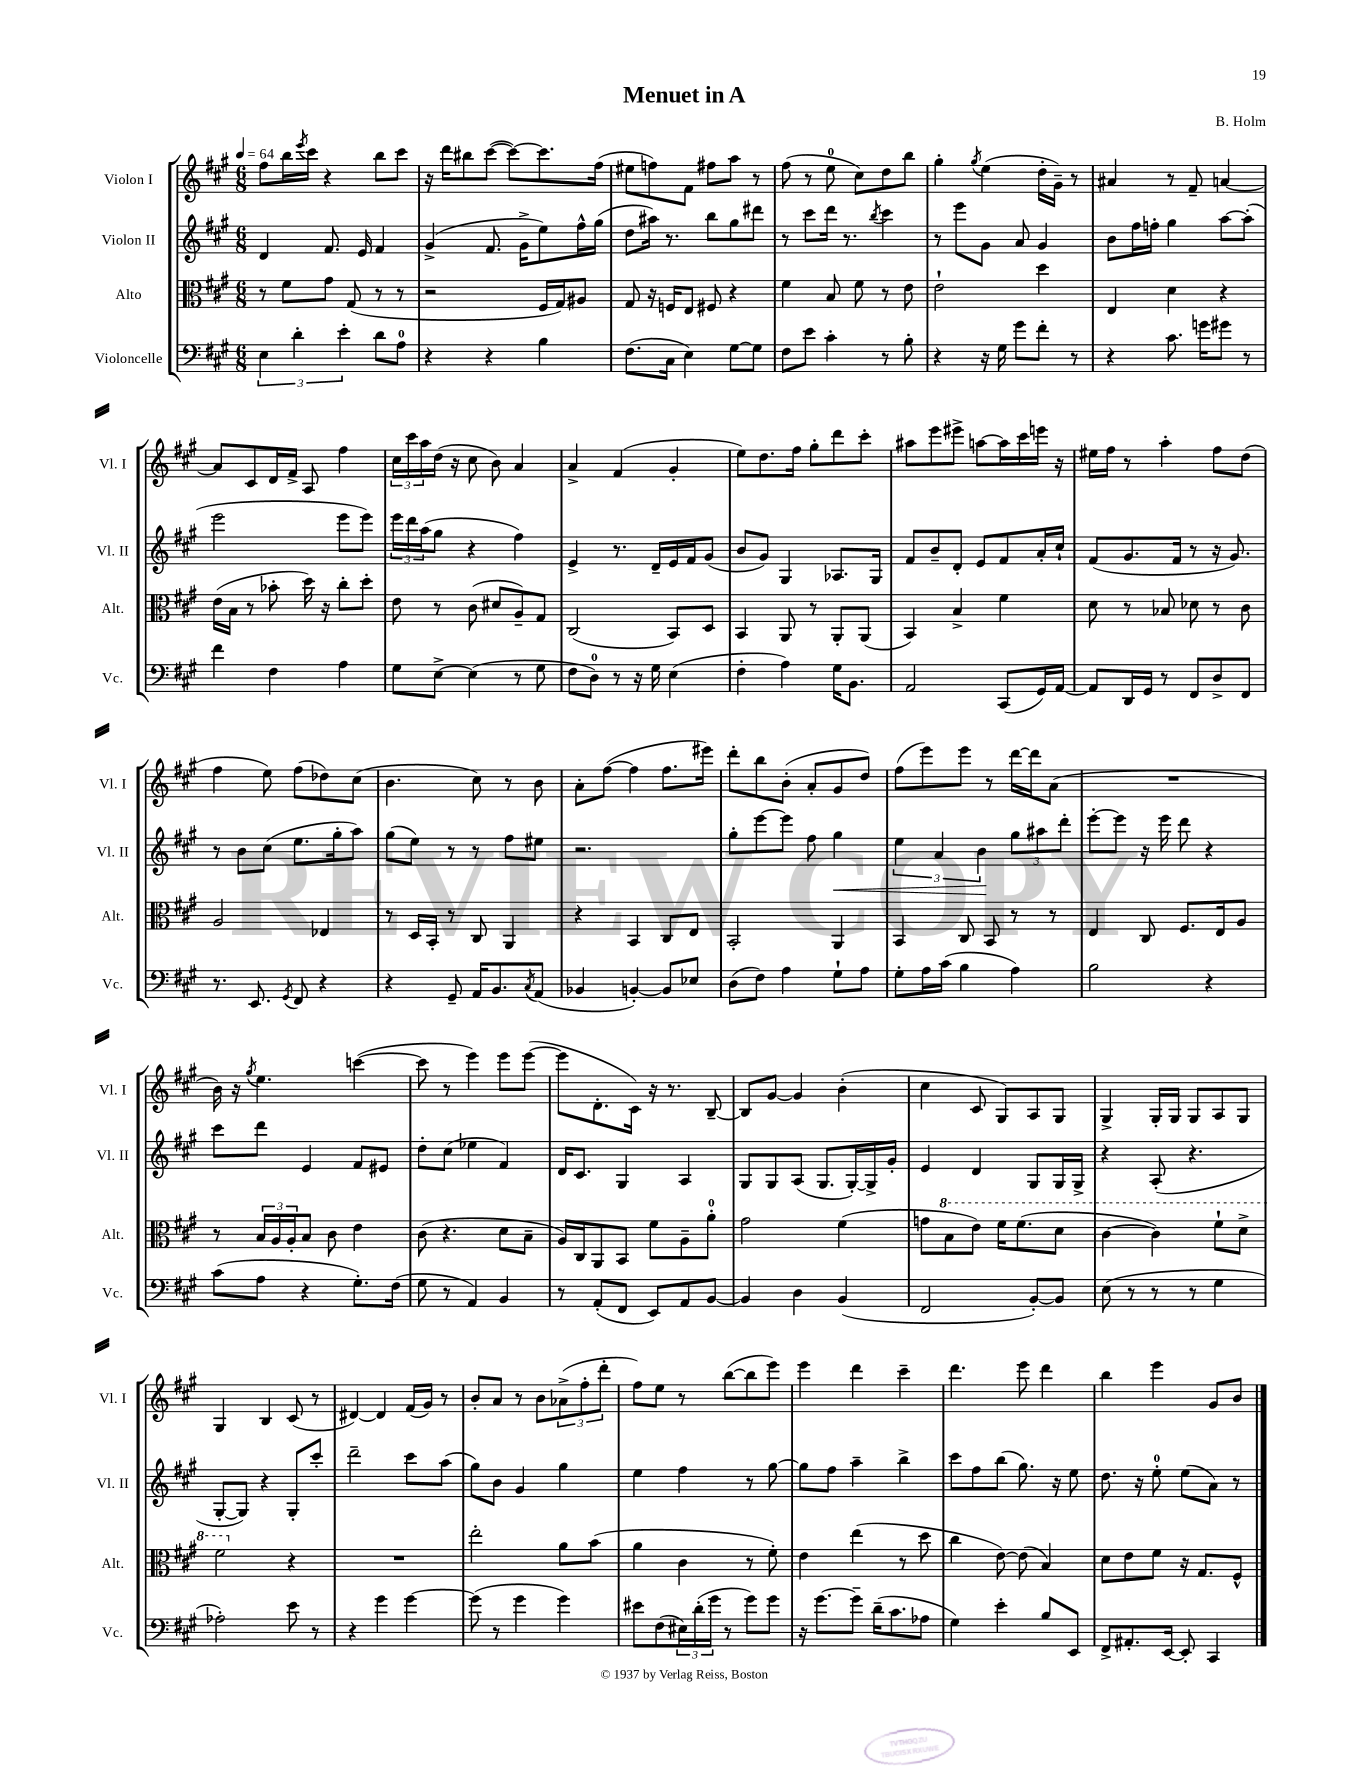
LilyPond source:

\header { title = "Menuet in A" composer = "B. Holm" }
<<
\new StaffGroup <<
\new Staff = "s0" \with { instrumentName = "Violon I" shortInstrumentName = "Vl. I" } {
    \clef treble \key a \major \numericTimeSignature \time 6/8 \tempo 4 = 64
    fis''8 b''16 \acciaccatura { e'''8 } cis'''16 r4 b''8 cis'''8 |
    r16 d'''16 bis''8 cis'''8~( cis'''8~) cis'''8. fis''16( |
    eis''8 f''8) fis'8 fis''8 a''8 r8 |
    fis''8( r8 e''8-0 cis''8) d''8 b''8 |
    gis''4-. \acciaccatura { gis''8 } e''4( d''16-. gis'16--) r8 |
    ais'4 r8 fis'8-- a'4~ |
    a'8 cis'8 d'16 fis'16-> a8 fis''4 |
    \tuplet 3/2 { cis''16 cis'''16 a''16 } d''16( r16 cis''8 b'8) a'4 |
    a'4-> fis'4( gis'4-. |
    e''8) d''8. fis''16 gis''8-. d'''8 cis'''8-. |
    ais''8 e'''8 eis'''8-> a''8~ a''16 cis'''16 e'''16 r16 |
    eis''16 fis''16 r8 a''4-. fis''8 d''8( |
    fis''4 e''8) fis''8( des''8) cis''8( |
    b'4. cis''8) r8 b'8 |
    a'8-. fis''8~( fis''4 fis''8. eis'''16) |
    d'''8-. b''8 b'8-.( a'8-. gis'8 d''8) |
    fis''8( e'''8) e'''8 r8 d'''16~ d'''16 a'8( |
    R2. |
    b'16) r16 \acciaccatura { gis''8 } e''4. c'''4~( |
    c'''8 r8 e'''4) e'''8 e'''8~( |
    e'''8 d'8.-. cis'16) r16 r8. b8~-- |
    b8 gis'8~ gis'4 b'4-.( |
    cis''4 cis'8 gis8) a8 gis8 |
    gis4-> gis16-. gis16 gis8 a8 gis8 |
    gis4 b4 cis'8( r8 |
    dis'4~) dis'4 fis'16( gis'16) r8 |
    b'8-. a'8 r8 b'8 \tuplet 3/2 { aes'8->( fis''8-. d'''8-. } |
    fis''8) e''8 r8 b''8~( b''8 e'''8) |
    e'''4 d'''4 cis'''4-- |
    d'''4. e'''8 d'''4 |
    b''4 e'''4 gis'8 b'8 \bar "|." |
}
\new Staff = "s1" \with { instrumentName = "Violon II" shortInstrumentName = "Vl. II" } {
    \clef treble \key a \major \numericTimeSignature \time 6/8
    d'4 fis'8. e'16 fis'4 |
    gis'4->( fis'8. gis'16-> e''8) fis''16-^ gis''16( |
    d''8 ais''16) r8. b''8 gis''8 dis'''8 |
    r8 cis'''8 d'''16 r8. \acciaccatura { b''8 } cis'''4 |
    r8 e'''8 gis'8 a'8 gis'4 |
    b'8 fis''16 f''16-. gis''4 a''8~ a''8-.( |
    e'''2 e'''8 e'''8) |
    \tuplet 3/2 { e'''16 d'''16 a''16( } gis''8 r4 fis''4) |
    e'4-> r8. d'16-- e'16 fis'16 gis'8( |
    b'8 gis'8) gis4 aes8. gis16 |
    fis'8 b'8-- d'8-. e'8 fis'8 a'16-. cis''16-! |
    fis'8( gis'8. fis'16 r8 r16 gis'8.) |
    r8 b'8 cis''8( e''8. gis''16-. a''8) |
    gis''8( e''8) r8 r8 fis''8 eis''8 |
    r2. |
    gis''8-. e'''8~ e'''8 fis''8 gis''4\< |
    \tuplet 3/2 { e''4 a'4 b'4\! } \tuplet 3/2 { gis''8 ais''8 d'''8-. } |
    e'''8~-. e'''8 r16 e'''16 d'''8 r4 |
    cis'''8 d'''8 e'4 fis'8 eis'8 |
    d''8-. cis''8( ees''4 fis'4) |
    d'16 cis'8. gis4 a4 |
    gis8 gis8 a8( gis8. gis16~-.) gis16-> gis'16-. |
    e'4 d'4 gis8 gis16 gis16-> |
    r4 a8-.( r4. |
    gis8~-. gis8) r4 gis8-. cis'''8-. |
    d'''2-- cis'''8 a''8( |
    gis''8) b'8 gis'4 gis''4 |
    e''4 fis''4 r8 gis''8~ |
    gis''8 fis''8 a''4-- b''4-> |
    cis'''8 fis''8 b''8( gis''8.) r16 e''8 |
    d''8. r16 e''8-0-. e''8( a'8) r8 \bar "|." |
}
\new Staff = "s2" \with { instrumentName = "Alto" shortInstrumentName = "Alt." } {
    \clef alto \key a \major \numericTimeSignature \time 6/8
    r8 fis'8 gis'8 gis8( r8 r8 |
    r2 fis16 gis16) ais8 |
    gis8 r16 f16 e8 fis8 r4 |
    fis'4 b8 fis'8 r8 e'8 |
    e'2-! d''4 |
    e4 d'4 r4 |
    e'16( b16 r8 bes'8-. d''16) r16 cis''8-. d''8-. |
    e'8 r8 cis'8( dis'8 a8--) gis8 |
    cis2( b,8) d8 |
    b,4 a,8 r8 a,8-. a,8( |
    b,4) b4-> fis'4 |
    d'8 r8 bes8 des'8 r8 cis'8 |
    a2 ees4 |
    r8 d16 b,16-. r8 cis8 a,4 |
    r4 b,4 cis8 e8 |
    b,2-. a,4 |
    b,4 cis8 b,8 r8 r8 |
    e4 cis8 fis8. e16 a8 |
    r8 \tuplet 3/2 { b16 a16 a16-. } b8 cis'8 e'4 |
    cis'8( r4. d'8 b8-- |
    a16) cis16 a,8 b,8 fis'8 a8-- a'8-0-. |
    gis'2 fis'4( |
    g'8 \ottava #1 b'8 e''8) fis''16 fis''8.( d''8 |
    cis''4~ cis''4) fis''8-! d''8-> |
    fis''2 \ottava #0 r4 |
    R2. |
    e''2-. a'8 b'8( |
    a'4 cis'4 r8 fis'8-.) |
    e'4 e''4( r8 d''8 |
    cis''4 e'8~) e'8( b4) |
    d'8 e'8 fis'8 r16 gis8. fis8-^ \bar "|." |
}
\new Staff = "s3" \with { instrumentName = "Violoncelle" shortInstrumentName = "Vc." } {
    \clef bass \key a \major \numericTimeSignature \time 6/8
    \tuplet 3/2 { e4 d'4-. e'4-. } d'8 a8-0 |
    r4 r4 b4 |
    fis8.( cis16 e4) gis8~ gis8 |
    fis8 e'8 cis'4-. r8 b8-. |
    r4 r16 gis16 gis'8 fis'8-. r8 |
    r4 cis'8. g'16 gis'8 r8 |
    fis'4 fis4 a4 |
    gis8 e8~-> e4( r8 gis8 |
    fis8 d8-0) r8 r16 gis16 e4( |
    fis4-. a4) gis16 b,8. |
    a,2 cis,8( gis,16) a,16~ |
    a,8 d,16 gis,16 r8 fis,8 d8-> fis,8 |
    r8. e,8. \acciaccatura { gis,8 } fis,8 r4 |
    r4 gis,8-- a,16 b,8. \acciaccatura { cis8 } a,8( |
    bes,4 b,4~-.) b,8 ees8 |
    d8( fis8) a4 gis8-! a8 |
    gis8-. a16 cis'16( b4 a4) |
    b2 r4 |
    cis'8( a8 r4 gis8.-.) fis16( |
    gis8 r8 a,4) b,4 |
    r8 a,8-.( fis,8 e,8) a,8 b,8~ |
    b,4 d4 b,4( |
    fis,2 b,8~-.) b,8 |
    e8( r8 r8 r8 gis4 |
    aes2-.) e'8 r8 |
    r4 gis'4 gis'4~ |
    gis'8( r8 gis'4 gis'4) |
    eis'8 fis8( \tuplet 3/2 { eis16) d'16-.( gis'16 } r8 gis'8) gis'8 |
    r16 gis'8.~ gis'8-- d'16--( cis'8. aes8 |
    gis4) e'4-. b8 e,8 |
    fis,8-> ais,8.-. e,16~ e,8-. cis,4 \bar "|." |
}
>>
>>
\layout { \context { \Score \remove "Bar_number_engraver" } }
